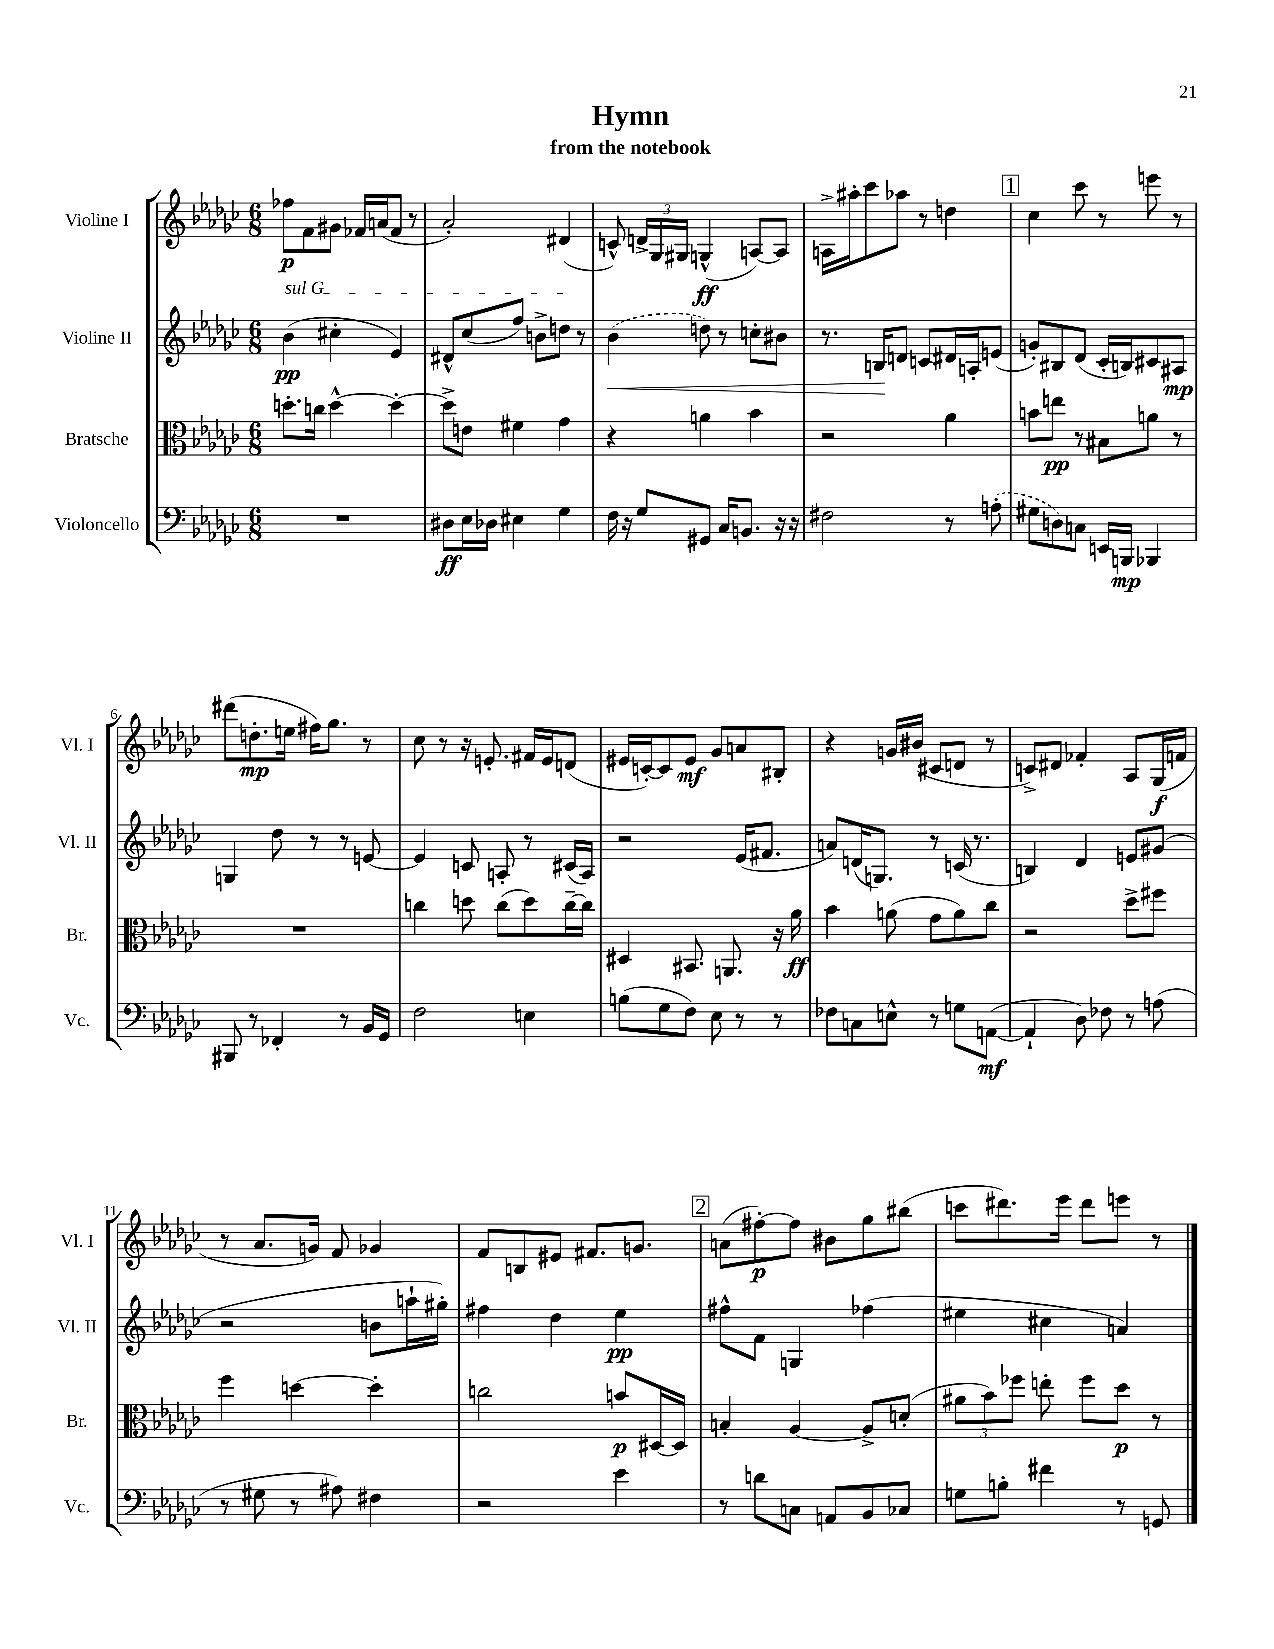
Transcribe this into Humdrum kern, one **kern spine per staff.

**kern	**kern	**kern	**kern
*staff4	*staff3	*staff2	*staff1
*clefF4	*clefC3	*clefG2	*clefG2
*k[b-e-a-d-g-c-]	*k[b-e-a-d-g-c-]	*k[b-e-a-d-g-c-]	*k[b-e-a-d-g-c-]
*M6/8	*M6/8	*M6/8	*M6/8
2.r	8.dd'	(4b-	8ff-
.	.	.	8f
.	16cc	.	.
.	[4dd^^	4cc#'	8g#
.	.	.	16f-
.	.	.	(16a
.	4dd'_	4e-)	8f-
.	.	.	8r
=	=	=	=
8D#	8dd^]	8d#^^	2a-')
16E-	8e	(8cc-	.
16D-	.	.	.
4E#	4f#	8ff)	.
.	.	8b^	.
4G-	4g-	8dd	(4d#
.	.	8r	.
=	=	=	=
16F	4r	(4b-	8c^^)
16r	.	.	.
8G-	.	.	24d^
.	.	.	24G-
.	.	.	24G#
8GG#	4a	8dd)	(4G^^
16C-	.	8r	.
8.BB	.	.	.
.	4b-	8cc'	[8A)
16r	.	8b#	8A]
16r	.	.	.
=	=	=	=
2F#	2r	8.r	16A^
.	.	.	16aa#'
.	.	.	8ccc-
.	.	16B	.
.	.	8d	8aa-
.	.	8c	8r
8r	4a-	16d#	4dd
.	.	16A'	.
(8A'	.	(8e	.
=	=	=	=
8G#	8b	8g')	4cc-
8D)	8ee	8B#	.
8C	8r	(8d-	8ccc-
16EE	8B#	16c-'	8r
16BBB	.	16B)	.
4BBB-	8a	8c#	8eee
.	8r	8A#	8r
=	=	=	=
8BBB#	2.r	4G	(8ddd#
8r	.	.	8.dd'
4FF-'	.	8dd-	.
.	.	.	16ee
.	.	8r	16ff#)
.	.	.	8.gg-
8r	.	8r	.
16BB-	.	[8e	8r
16GG-	.	.	.
=	=	=	=
2F	4cc	4e]	8cc-
.	.	.	8r
.	8dd	8c	16r
.	.	.	8.e'
.	(8cc	8A'	.
4E	8dd)	8r	16f#
.	.	.	16e
.	[16cc~	(16c#	(8d
.	16cc]	16A)	.
=	=	=	=
(8B	4D#	2r	16e#
.	.	.	[16c')
8G-	.	.	8c]
8F)	8.BB#	.	8e#
8E-	.	.	8g-
.	8.AA	.	.
8r	.	(16e-	8a
.	.	8.f#	.
8r	16r	.	8B#'
.	16a-	.	.
=	=	=	=
8F-	4b-	8a)	4r
8C	.	(16d	.
.	.	8.G)	.
8E^^	(8a	.	16g
.	.	.	(16b#
8r	8g-	8r	8c#
8G	8a)	(16c	8d
.	.	8.r	.
([8AA	8cc-	.	8r
=	=	=	=
4AA`]	2r	4B)	8c^)
.	.	.	8d#
8D-)	.	4d-	4f-'
8F-	.	.	.
8r	8dd-^	8e	8A-
(8A	8ff#	(8g#	(16G-
.	.	.	16f
=	=	=	=
8r	4ff	2r	8r
8G#	.	.	8.a-
8r	[4dd	.	.
.	.	.	16g)
8A#)	.	.	8f
4F#	4dd']	8b	4g-
.	.	16aa`	.
.	.	16gg#')	.
=	=	=	=
2r	2cc	4ff#	8f
.	.	.	8B
.	.	4dd-	8e#
.	.	.	8.f#
4e-	8b	4ee-	.
.	.	.	8.g
.	[16D#	.	.
.	16D#]	.	.
=	=	=	=
8r	4B'	8ff#^^	(8a
8d	.	8f	[8ff#')
8C	[4A-	4G	8ff#]
8AA	.	.	8b#
8BB-	8A-^]	(4ff-	8gg-
8C-	(8d'	.	(8bb#
=	=	=	=
8G	12a#	4ee#	8ccc
.	12b-)	.	.
8B'	.	.	8.ddd#)
.	12ff-	.	.
4f#	8ee'	4cc#	.
.	.	.	16eee-
.	8ff-	.	8ddd#
8r	8dd-	4a)	8eee
8GG	8r	.	8r
==	==	==	==
*-	*-	*-	*-
